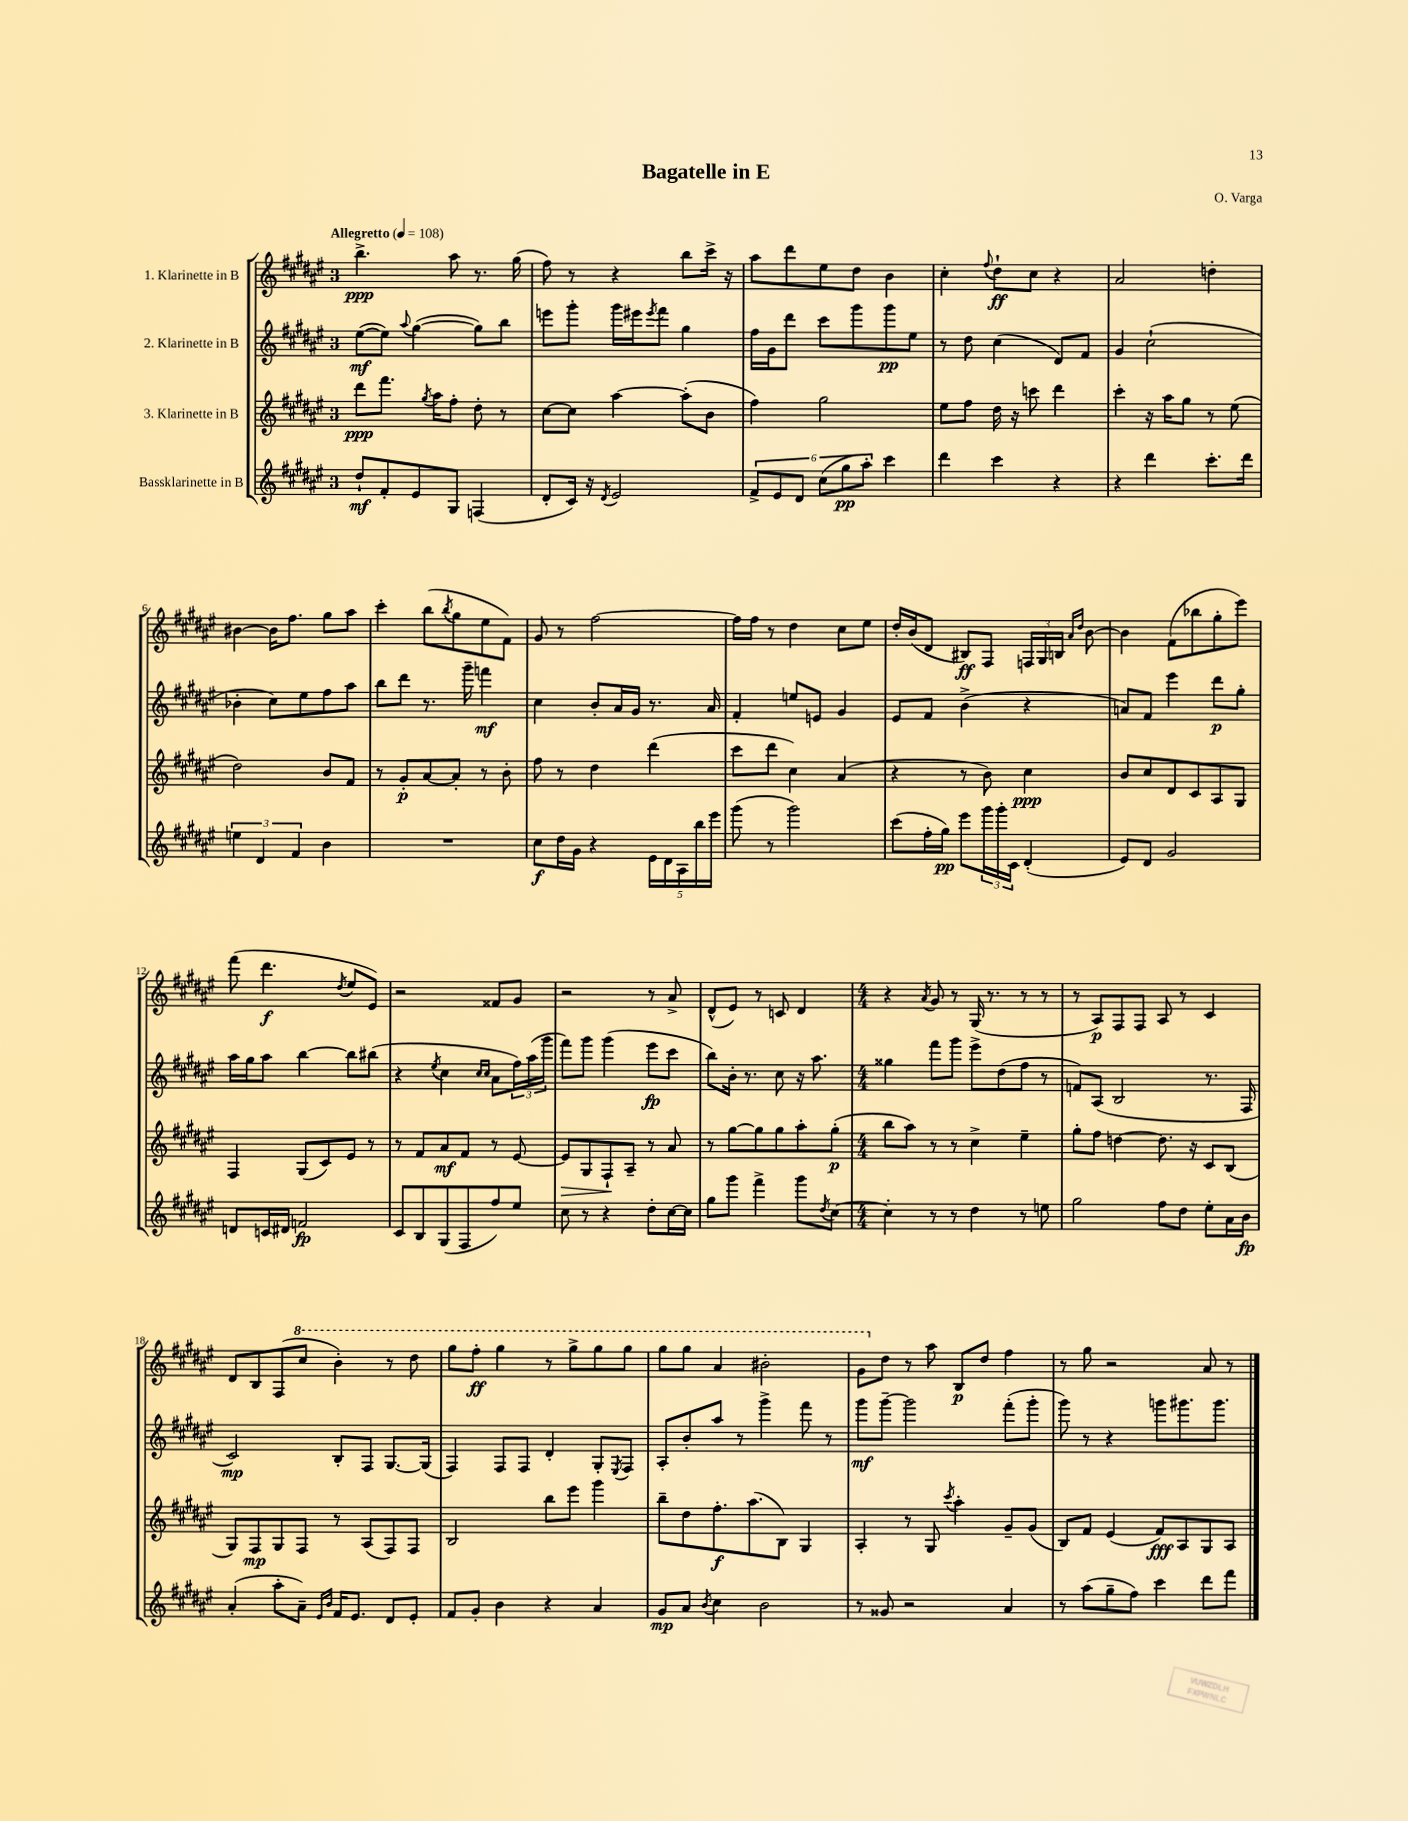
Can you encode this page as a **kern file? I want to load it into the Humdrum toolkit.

**kern	**dynam	**kern	**dynam	**kern	**dynam	**kern	**dynam
*part4	*part4	*part3	*part3	*part2	*part2	*part1	*part1
*staff4	*staff4	*staff3	*staff3	*staff2	*staff2	*staff1	*staff1
*I"Bassklarinette in B	*	*I"3. Klarinette in B	*	*I"2. Klarinette in B	*	*I"1. Klarinette in B	*
*clefG2	*	*clefG2	*	*clefG2	*	*clefG2	*
*k[f#c#g#d#a#e#]	*	*k[f#c#g#d#a#e#]	*	*k[f#c#g#d#a#e#]	*	*k[f#c#g#d#a#e#]	*
*M3/4	*	*M3/4	*	*M3/4	*	*M3/4	*
*MM108	*	*MM108	*	*MM108	*	*MM108	*
=1	=1	=1	=1	=1	=1	=1	=1
!	!	!	!	!	!	!LO:TX:a:B:t=Allegretto	!
8dd#`/L	mf	8ddd#\L	ppp	([8ee#\L	mf	4.bb^\	ppp
8f#'/	.	8.fff#\J	.	8ee#\J])	.	.	.
.	.	.	.	8qqaa#/	.	.	.
8e#/	.	.	.	([4gg#\	.	.	.
.	.	8qgg#/	.	.	.	.	.
.	.	16aa#\KL	.	.	.	.	.
8G#/J	.	8ff#'\J	.	.	.	8aa#\	.
(4Fn/	.	8dd#'\	.	8gg#\L])	.	8.r	.
.	.	8r	.	8bb\J	.	.	.
.	.	.	.	.	.	(16gg#\	.
=2	=2	=2	=2	=2	=2	=2	=2
8d#'/L	.	[8cc#\L	.	8eeen\L	.	8ff#\)	.
16c#/Jk)	.	8cc#\J]	.	8ggg#'\J	.	8r	.
16r	.	.	.	.	.	.	.
8qd#/	.	.	.	.	.	.	.
2e#/	.	[4aa#\	.	16ggg#\LL	.	4r	.
.	.	.	.	16eee#X\J	.	.	.
.	.	.	.	8qeee#/	.	.	.
.	.	.	.	8fff#\J	.	.	.
.	.	(8aa#'\L]	.	4gg#\	.	8bb\L	.
.	.	8b\J	.	.	.	16ccc#^\Jk	.
.	.	.	.	.	.	16r	.
=3	=3	=3	=3	=3	=3	=3	=3
12f#^/L	.	4ff#\)	.	16ff#\LL	.	8aa#\L	.
.	.	.	.	16g#\J	.	.	.
12e#/	.	.	.	.	.	.	.
.	.	.	.	8ddd#\J	.	8ddd#\	.
12d#/J	.	.	.	.	.	.	.
(12cc#\L	.	2gg#\	.	8ccc#\L	.	8ee#\	.
12gg#\	pp	.	.	.	.	.	.
.	.	.	.	8ggg#\	.	8dd#\J	.
12aa#'\J)	.	.	.	.	.	.	.
4ccc#\	.	.	.	8ggg#\	pp	4b\	.
.	.	.	.	8ee#\J	.	.	.
=4	=4	=4	=4	=4	=4	=4	=4
4ddd#\	.	8ee#\L	.	8r	.	4cc#'\	.
.	.	8ff#\J	.	8dd#\	.	.	.
.	.	.	.	.	.	8qqff#/	.
4ccc#\	.	16dd#\	.	(4cc#\	.	8dd#`\L	ff
.	.	16r	.	.	.	.	.
.	.	8cccn\	.	.	.	8cc#\J	.
4r	.	4ddd#\	.	8d#/L)	.	4r	.
.	.	.	.	8f#/J	.	.	.
=5	=5	=5	=5	=5	=5	=5	=5
4r	.	4ccc#'\	.	4g#/	.	2a#/	.
4ddd#\	.	16r	.	(2cc#`\	.	.	.
.	.	16aa#\KL	.	.	.	.	.
.	.	8gg#\J	.	.	.	.	.
8.ccc#'\L	.	8r	.	.	.	4ddn'\	.
.	.	(8ee#\	.	.	.	.	.
16ddd#\Jk	.	.	.	.	.	.	.
!!LO:LB:g=z
=6	=6	=6	=6	=6	=6	=6	=6
6een\	.	2dd#\)	.	4b-X'\	.	[4b#X\	.
6d#/	.	.	.	.	.	.	.
.	.	.	.	8cc#\L)	.	16b#\KL]	.
.	.	.	.	.	.	8.ff#\J	.
6f#/	.	.	.	.	.	.	.
.	.	.	.	8ee#\	.	.	.
4b\	.	8b/L	.	8ff#\	.	8gg#\L	.
.	.	8f#/J	.	8aa#\J	.	8aa#\J	.
=7	=7	=7	=7	=7	=7	=7	=7
2.r	.	8r	.	8bb\L	.	4ccc#'\	.
.	.	8g#'/L	p	8ddd#\J	.	.	.
.	.	[8a#/	.	8.r	.	(8bb\L	.
.	.	.	.	.	.	8qbb/	.
.	.	8a#'/J]	.	.	.	8gg#\	.
.	.	.	.	16ggg#~\	.	.	.
.	.	8r	.	4fffn\	mf	8ee#\	.
.	.	8b'\	.	.	.	8f#\J)	.
=8	=8	=8	=8	=8	=8	=8	=8
8cc#\L	f	8ff#\	.	4cc#\	.	8g#/	.
16dd#\L	.	8r	.	.	.	8r	.
16g#\JJ	.	.	.	.	.	.	.
4r	.	4dd#\	.	8b'/L	.	[2ff#\	.
.	.	.	.	16a#/L	.	.	.
.	.	.	.	16g#/JJ	.	.	.
20e#\LL	.	(4ddd#\	.	8.r	.	.	.
20d#\	.	.	.	.	.	.	.
20A#\	.	.	.	.	.	.	.
20bb\	.	.	.	.	.	.	.
.	.	.	.	16a#/	.	.	.
20eee#\JJ	.	.	.	.	.	.	.
=9	=9	=9	=9	=9	=9	=9	=9
(8ggg#\	.	8ccc#\L	.	4f#'/	.	16ff#\LL]	.
.	.	.	.	.	.	16ff#\JJ	.
8r	.	8ddd#\J	.	.	.	8r	.
2ggg#\)	.	4cc#\)	.	8een/L	.	4dd#\	.
.	.	.	.	8en/J	.	.	.
.	.	(4a#/	.	4g#/	.	8cc#\L	.
.	.	.	.	.	.	8ee#\J	.
=10	=10	=10	=10	=10	=10	=10	=10
(8ccc#\L	.	4r	.	8e#/L	.	16dd#'/LL	.
.	.	.	.	.	.	(16b/J	.
16ff#'\L	.	.	.	8f#/J	.	8d#/J	.
16gg#\JJ)	pp	.	.	.	.	.	.
8eee#\L	.	8r	.	(4b^\	.	8B#X/L)	ff
24ggg#\L	.	8b\)	.	.	.	8F#/J	.
24ggg#'\	.	.	.	.	.	.	.
24c#\JJ	.	.	.	.	.	.	.
(4d#'/	.	4cc#\	ppp	4r	.	24Fn/LL	.
.	.	.	.	.	.	24G#/	.
.	.	.	.	.	.	24Bn/JJ	.
.	.	.	.	.	.	16qqa#/LL	.
.	.	.	.	.	.	16qqdd#/JJ	.
.	.	.	.	.	.	[8b\	.
=11	=11	=11	=11	=11	=11	=11	=11
8e#/L)	.	8b/L	.	8an/L)	.	4b\]	.
8d#/J	.	8cc#/	.	8f#/J	.	.	.
2g#/	.	8d#/	.	4eee#\	.	(8f#\L	.
.	.	8c#/	.	.	.	8bb-X\	.
.	.	8A#/	.	8ddd#\L	p	8gg#'\	.
.	.	8G#/J	.	8gg#'\J	.	8eee#\J)	.
!!LO:LB:g=z
=12	=12	=12	=12	=12	=12	=12	=12
8dn/L	.	4F#/	.	16aa#\LL	.	(8fff#\	.
.	.	.	.	16gg#\J	.	.	.
16cn/L	.	.	.	8aa#\J	.	4.ddd#\	f
16d#X/JJ	.	.	.	.	.	.	.
2fn/	fp	(8G#/L	.	[4bb\	.	.	.
.	.	8c#/)	.	.	.	.	.
.	.	.	.	.	.	8qdd#/	.
.	.	8e#/J	.	8bb\L]	.	8ee#/L	.
.	.	8r	.	(8bb#X\J	.	8e#/J)	.
=13	=13	=13	=13	=13	=13	=13	=13
8c#/L	.	8r	.	4r	.	2r	.
8B/	.	8f#/L	.	.	.	.	.
.	.	.	.	8qee#/	.	.	.
(8G#/	.	8a#/	mf	4cc#\	.	.	.
8F#/	.	8f#/J	.	.	.	.	.
.	.	.	.	16qqcc#/LL	.	.	.
.	.	.	.	16qqcc#/JJ	.	.	.
8ff#/)	.	8r	.	8a#\L	.	8f##X/L	.
8ee#/J	.	[8e#/	.	24ff#\L)	.	8g#/J	.
.	.	.	.	(24aa#\	.	.	.
.	.	.	.	24ggg#\JJ	.	.	.
=14	=14	=14	=14	=14	=14	=14	=14
!	!	!	!LO:HP:b	!	!	!	!
8cc#\	.	8e#/L]	>	8fff#\L)	.	2r	.
8r	.	8G#/	.	8ggg#\J	.	.	.
4r	.	8F#`/	.	(4ggg#\	.	.	.
.	.	8A#~/J	]	.	.	.	.
8dd#'\L	.	8r	.	8eee#\L	fp	8r	.
[16cc#\L	.	8a#/	.	8ccc#\J	.	8a#^/	.
16cc#\JJ]	.	.	.	.	.	.	.
=15	=15	=15	=15	=15	=15	=15	=15
8gg#\L	.	8r	.	8bb\L)	.	(8d#^^/L	.
8ggg#\J	.	[8gg#\L	.	16b'\Jk	.	8e#/J)	.
.	.	.	.	8.r	.	.	.
4fff#^\	.	8gg#\]	.	.	.	8r	.
.	.	8gg#\	.	8cc#\	.	8cn/	.
8ggg#\L	.	8aa#'\	.	16r	.	4d#/	.
.	.	.	.	8.aa#\	.	.	.
8qdd#/	.	.	.	.	.	.	.
[8cc#\J	.	(8gg#'\J	p	.	.	.	.
=16	=16	=16	=16	=16	=16	=16	=16
*M4/4	*	*M4/4	*	*M4/4	*	*M4/4	*
4cc#'\]	.	8bb\L	.	4gg##X\	.	4r	.
.	.	8aa#\J)	.	.	.	.	.
.	.	.	.	.	.	8qa#/	.
8r	.	8r	.	8fff#\L	.	8g#/	.
8r	.	8r	.	8ggg#\J	.	8r	.
4dd#\	.	4cc#^\	.	8eee#^\L	.	(16G#/	.
.	.	.	.	.	.	8.r	.
.	.	.	.	(8dd#\	.	.	.
8r	.	4ee#~\	.	8ff#\J	.	8r	.
8een\	.	.	.	8r	.	8r	.
=17	=17	=17	=17	=17	=17	=17	=17
2gg#\	.	8gg#'\L	.	8fn/L)	.	8r	.
.	.	8ff#\J	.	(8A#/J	.	8A#/L)	p
.	.	[4ddn\	.	2B/	.	8F#/	.
.	.	.	.	.	.	8F#/J	.
8ff#\L	.	8.dd\]	.	.	.	8A#/	.
8dd#\J	.	.	.	.	.	8r	.
.	.	16r	.	.	.	.	.
8ee#'\L	.	8c#/L	.	8.r	.	4c#/	.
16a#\L	.	(8B/J	.	.	.	.	.
16b\JJ	fp	.	.	16F#/	.	.	.
!!LO:LB:g=z
=18	=18	=18	=18	=18	=18	=18	=18
(4a#'/	.	8G#/L)	.	2c#/)	mp	8d#/L	.
.	.	8F#/	mp	.	.	8B/	.
8aa#'\L	.	8G#/	.	.	.	(8F#/	.
*	*	*	*	*	*	*8va	*
8a#~\J)	.	8F#/J	.	.	.	8ccc#/J	.
16qqe#/LL	.	.	.	.	.	.	.
16qqb/JJ	.	.	.	.	.	.	.
16f#/KL	.	8r	.	8B'/L	.	4bb'\)	.
8.e#/J	.	.	.	.	.	.	.
.	.	(8A#/L	.	8F#/J	.	.	.
8d#/L	.	8F#/)	.	[8.G#/L	.	8r	.
8e#'/J	.	8F#/J	.	.	.	8ddd#\	.
.	.	.	.	(16G#/Jk]	.	.	.
=19	=19	=19	=19	=19	=19	=19	=19
8f#/L	.	2B/	.	4F#/)	.	8ggg#\L	.
8g#'/J	.	.	.	.	.	8fff#'\J	ff
4b\	.	.	.	8F#/L	.	4ggg#\	.
.	.	.	.	8F#/J	.	.	.
4r	.	8bb\L	.	4d#'/	.	8r	.
.	.	8eee#\J	.	.	.	8ggg#^\L	.
4a#/	.	4ggg#\	.	8G#'/L	.	8ggg#\	.
.	.	.	.	8qE#/	.	.	.
.	.	.	.	8F#/J	.	8ggg#\J	.
=20	=20	=20	=20	=20	=20	=20	=20
8g#/L	mp	8bb~\L	.	8A#'/L	.	8ggg#\L	.
8a#/J	.	8dd#\	.	8b'/	.	8ggg#\J	.
8qb/	.	.	.	.	.	.	.
4cc#\	.	8.ff#'\	f	8aa#/J	.	4aa#/	.
.	.	.	.	8r	.	.	.
.	.	(8.aa#\	.	.	.	.	.
2b\	.	.	.	4ggg#^\	.	2bb#X'\	.
.	.	8B\J)	.	.	.	.	.
.	.	4G#/	.	8fff#\	.	.	.
.	.	.	.	8r	.	.	.
=21	=21	=21	=21	=21	=21	=21	=21
8r	.	4A#'/	.	8ggg#\L	mf	8gg#\L	.
*	*	*	*	*	*	*X8va	*
8g##X/	.	.	.	[8ggg#~\J	.	8dd#\J	.
2r	.	8r	.	2ggg#\]	.	8r	.
.	.	8G#/	.	.	.	8aa#\	.
.	.	8qccc#/	.	.	.	.	.
.	.	4aa#'\	.	.	.	8B/L	p
.	.	.	.	.	.	8dd#/J	.
4a#/	.	8g#~/L	.	(8fff#'\L	.	4ff#\	.
.	.	(8g#/J	.	8ggg#'\J	.	.	.
=22	=22	=22	=22	=22	=22	=22	=22
8r	.	8B/L)	.	8ggg#\)	.	8r	.
(8aa#\L	.	8f#/J	.	8r	.	8gg#\	.
8gg#~\	.	(4e#/	.	4r	.	2r	.
8ff#\J)	.	.	.	.	.	.	.
4ccc#\	.	8f#/L)	fff	8gggn\L	.	.	.
.	.	8A#/	.	8.ggg#X\	.	.	.
8ddd#\L	.	8G#/	.	.	.	8a#/	.
.	.	.	.	8.ggg#\J	.	.	.
8fff#\J	.	8A#/J	.	.	.	8r	.
==	==	==	==	==	==	==	==
*-	*-	*-	*-	*-	*-	*-	*-
